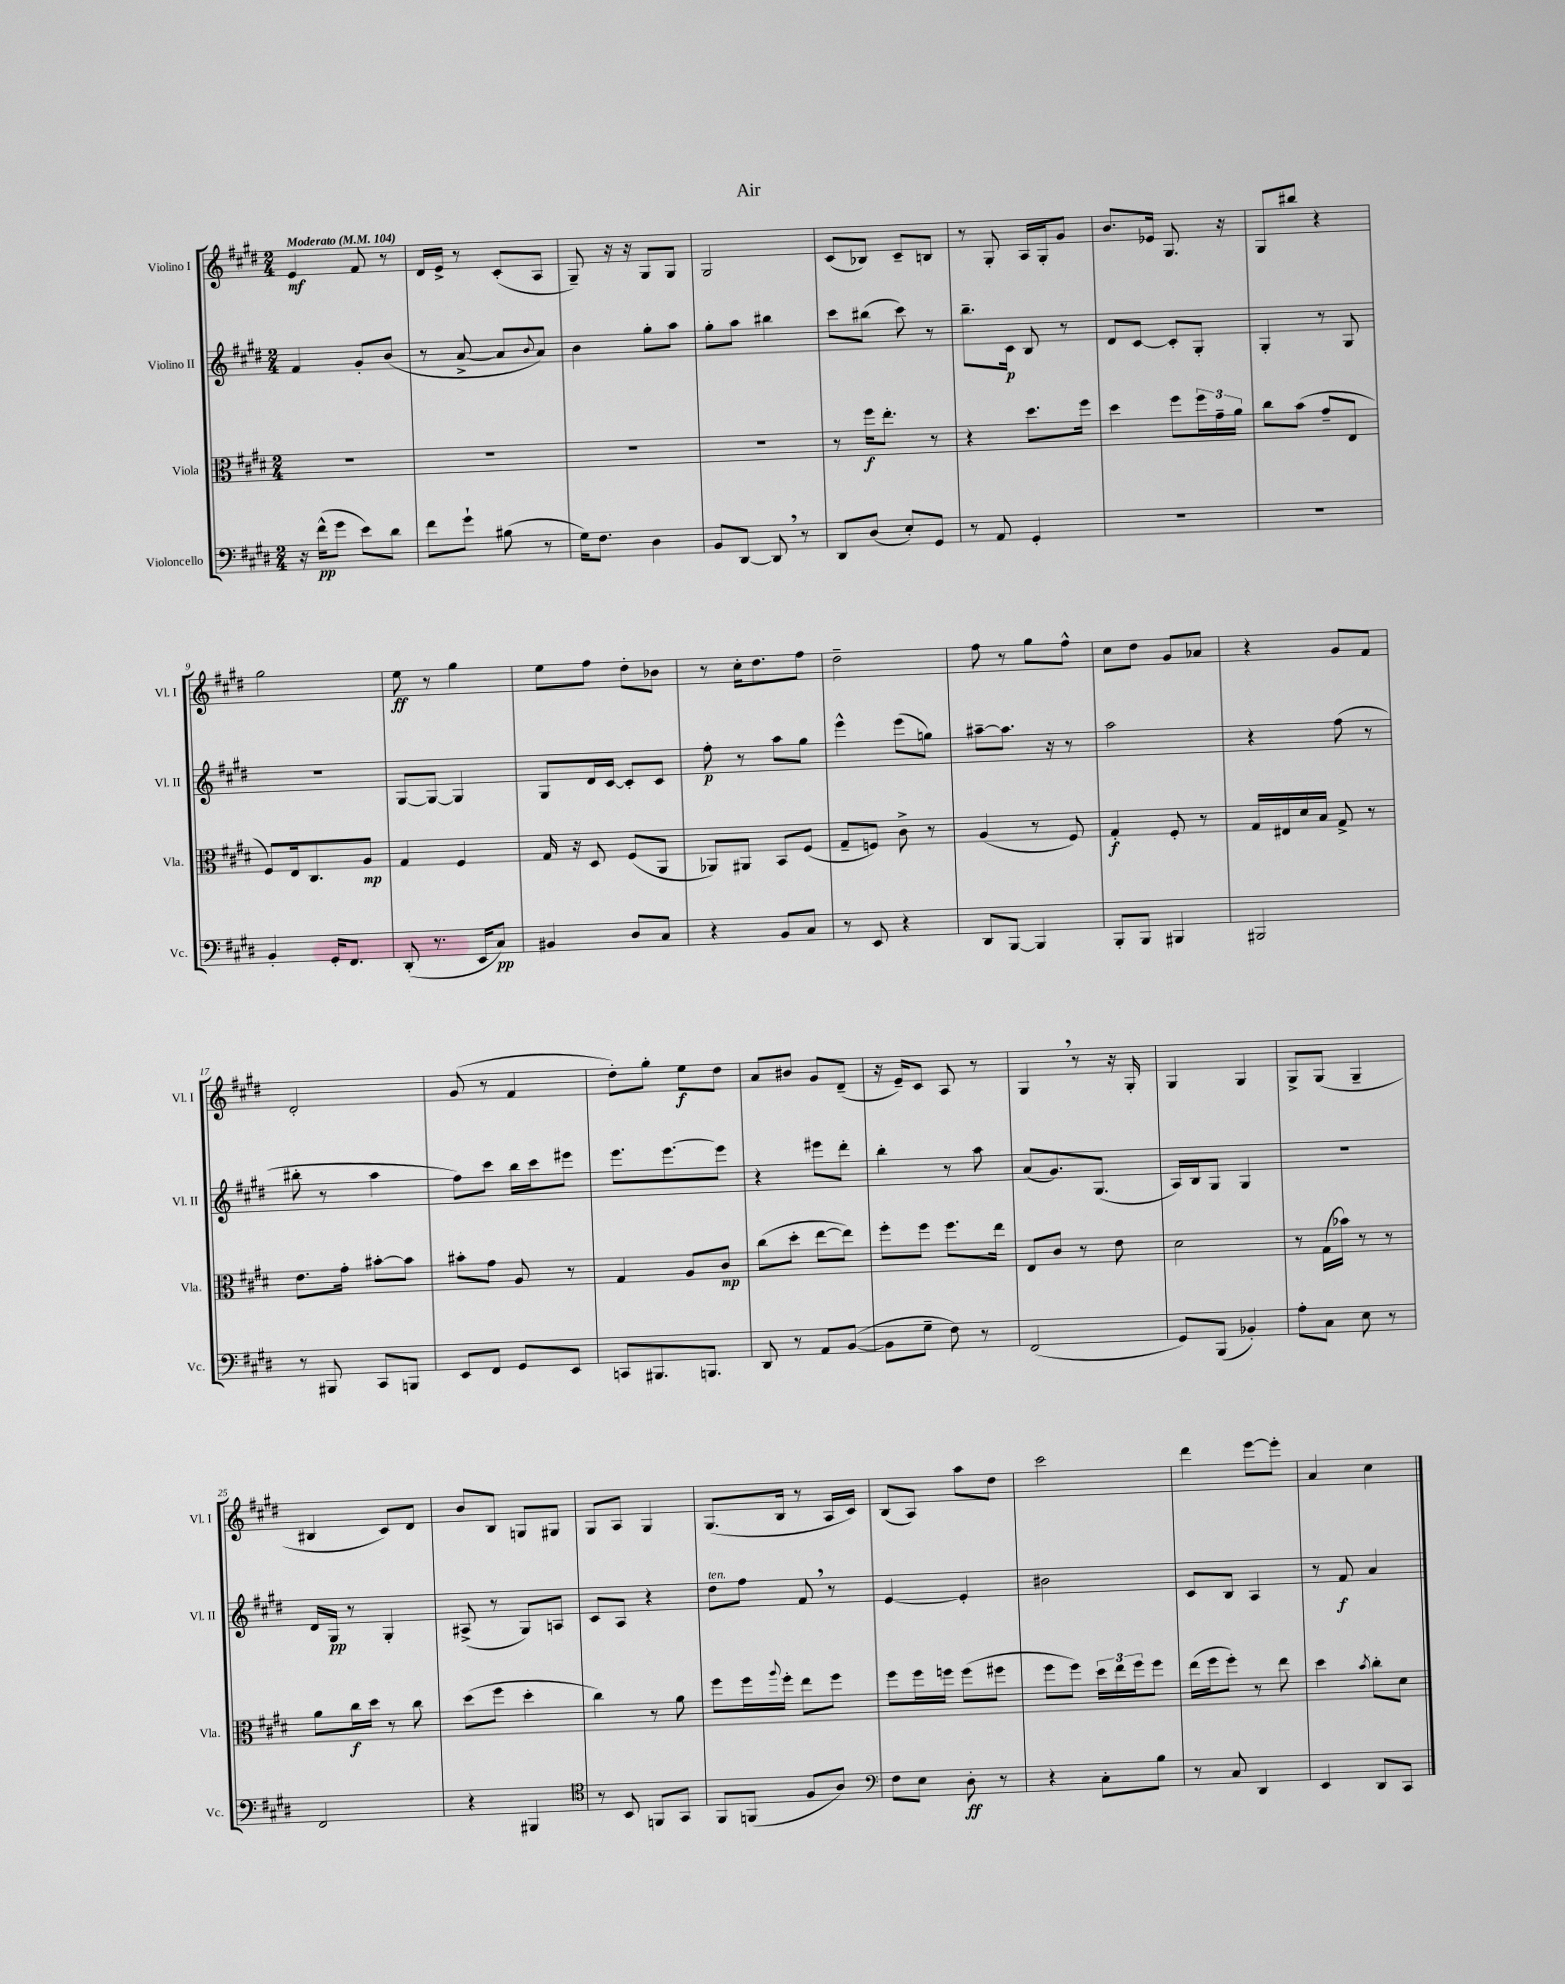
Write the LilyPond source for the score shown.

\header { title = "Air" }
<<
\new StaffGroup <<
\new Staff = "s0" \with { instrumentName = "Violino I" shortInstrumentName = "Vl. I" } {
    \clef treble \key e \major \numericTimeSignature \time 2/4 \tempo "Moderato" 4 = 104
    e'4\mf fis'8 r8 |
    dis'16 e'16-> r8 cis'8-.( a8 |
    gis8--) r16 r16 gis8 gis8 |
    gis2 |
    cis'8( bes8) cis'8-- b8 |
    r8 gis8-. a16 gis16-. gis'8 |
    b'8. ees'16 gis8. r16 |
    gis8 bis''8 r4 |
    gis''2 |
    e''8\ff r8 gis''4 |
    e''8 fis''8 dis''8-. bes'8 |
    r8 cis''16-. dis''8. fis''8 |
    dis''2-- |
    fis''8 r8 gis''8 fis''8-^ |
    cis''8 dis''8 gis'8 aes'8 |
    r4 gis'8 fis'8 |
    dis'2-. |
    gis'8( r8 fis'4 |
    dis''8-.) gis''8-. e''8\f dis''8 |
    a'8 bis'8 gis'8 dis'8--( |
    r16 e'16--) cis'8 a8 r8 |
    gis4 \breathe r8 r16 gis16-. |
    gis4 gis4 |
    gis8-> gis8( gis4-- |
    bis4 cis'8) dis'8 |
    b'8 b8 g8 gis8 |
    gis8 a8 gis4 |
    gis8.( b16 r8 a16 cis'16) |
    b8( a8) a''8 dis''8 |
    cis'''2 |
    dis'''4 e'''8~ e'''8-. |
    a'4 cis''4 \bar "|." |
}
\new Staff = "s1" \with { instrumentName = "Violino II" shortInstrumentName = "Vl. II" } {
    \clef treble \key e \major \numericTimeSignature \time 2/4
    fis'4 gis'8-. b'8( |
    r8 a'8~-> a'8 \appoggiatura { b'8 } a'8) |
    b'4 gis''8-. a''8 |
    gis''8-. a''8 bis''4 |
    cis'''8 bis''8( cis'''8) r8 |
    b''8.-- cis'16\p b8 r8 |
    dis'8 cis'8~ cis'8-. gis8-. |
    gis4-. r8 gis8 |
    r2 |
    gis8~ gis8~ gis4 |
    gis8 dis'16 cis'16~ cis'8-. cis'8 |
    fis''8-.\p r8 a''8 gis''8 |
    e'''4-^ e'''8( g''8) |
    ais''8~-- ais''8. r16 r8 |
    a''2 |
    r4 fis''8( r8 |
    bis''8-. r8 a''4 |
    fis''8) cis'''8 b''16 cis'''16 eis'''8 |
    e'''8. e'''8.~ e'''8 |
    r4 eis'''8 dis'''8-. |
    b''4-. r8 a''8 |
    a'8( gis'8.) gis8.( |
    a16) b16 gis8 gis4 |
    R2 |
    dis'16 gis16\pp r8 gis4-. |
    ais8->( r8 gis8) a8 |
    cis'8 a8 r4 |
    dis''8^\markup { \italic "ten." } fis''8 fis'8 \breathe r8 |
    e'4~ e'4-. |
    bis'2 |
    cis'8 b8 a4 |
    r8 fis'8\f a'4 \bar "|." |
}
\new Staff = "s2" \with { instrumentName = "Viola" shortInstrumentName = "Vla." } {
    \clef alto \key e \major \numericTimeSignature \time 2/4
    R2 |
    R2 |
    R2 |
    R2 |
    r8 fis''16\f e''8.-. r8 |
    r4 dis''8. fis''16 |
    dis''4 fis''8 \tuplet 3/2 { fis''16 gis'16-- a'16 } |
    cis''8 b'8( gis'8-- e8 |
    fis8) e16 cis8. a8\mp |
    gis4 fis4 |
    gis16 r16 dis8 fis8( a,8 |
    aes,8) ais,8 b,8 fis8( |
    gis8-- f8) cis'8-> r8 |
    a4( r8 fis8) |
    gis4-.\f fis8-. r8 |
    gis16 eis16 dis'16 b16 gis8-> r8 |
    e'8. gis'16-. bis'8~-. bis'8 |
    bis'8-. gis'8 a8 r8 |
    gis4 a8 cis'8\mp |
    cis''8( dis''8-. e''8~ e''8) |
    fis''8-. fis''8 fis''8. e''16 |
    e8 cis'8 r8 e'8 |
    dis'2 |
    r8 gis16( bes'16) r8 r8 |
    a'8 cis''16\f dis''16 r8 cis''8 |
    dis''8( fis''8 dis''4-. |
    cis''4) r8 a'8 |
    fis''8 fis''16 \appoggiatura { a''8 } fis''16-. e''8 fis''8 |
    fis''8 fis''16 f''16 f''8( fis''8 |
    fis''8 fis''8) \tuplet 3/2 { dis''16 e''16 fis''16 } fis''8 |
    e''16( fis''16 fis''8-.) r8 e''8 |
    dis''4 \acciaccatura { b'8 } cis''8-. dis'8 \bar "|." |
}
\new Staff = "s3" \with { instrumentName = "Violoncello" shortInstrumentName = "Vc." } {
    \clef bass \key e \major \numericTimeSignature \time 2/4
    r16 fis'16-^\pp( gis'8 e'8) dis'8 |
    fis'8 gis'8-! bis8( r8 |
    gis16) fis8. dis4 |
    b,8 dis,8~ dis,8 \breathe r8 |
    dis,8 dis8( e8-.) gis,8 |
    r8 a,8 gis,4-. |
    r2 |
    R2 |
    b,4-. gis,16-. fis,8. |
    dis,8-.( r8. e,16 cis8\pp) |
    bis,4 dis8 cis8 |
    r4 b,8 cis8 |
    r8 e,8 r4 |
    dis,8 b,,8~ b,,4 |
    b,,8-. b,,8 bis,,4 |
    bis,,2 |
    r8 bis,,8 cis,8 b,,8 |
    e,8 fis,8 gis,8 e,8 |
    c,8 bis,,8. b,,8. |
    dis,8 r8 a,8 b,8~( |
    b,8 gis8-- fis8) r8 |
    fis,2( |
    gis,8) b,,8( bes,4-.) |
    a8-. cis8 e8 r8 |
    fis,2 |
    r4 bis,,4 |
    \clef tenor r8 b,8 f,8 gis,8 |
    fis,8 f,8( fis8 a8) |
    \clef bass fis8 e8 dis8-.\ff r8 |
    r4 cis8-. b8 |
    r8 cis8 dis,4 |
    e,4 dis,8 cis,8 \bar "|." |
}
>>
>>
